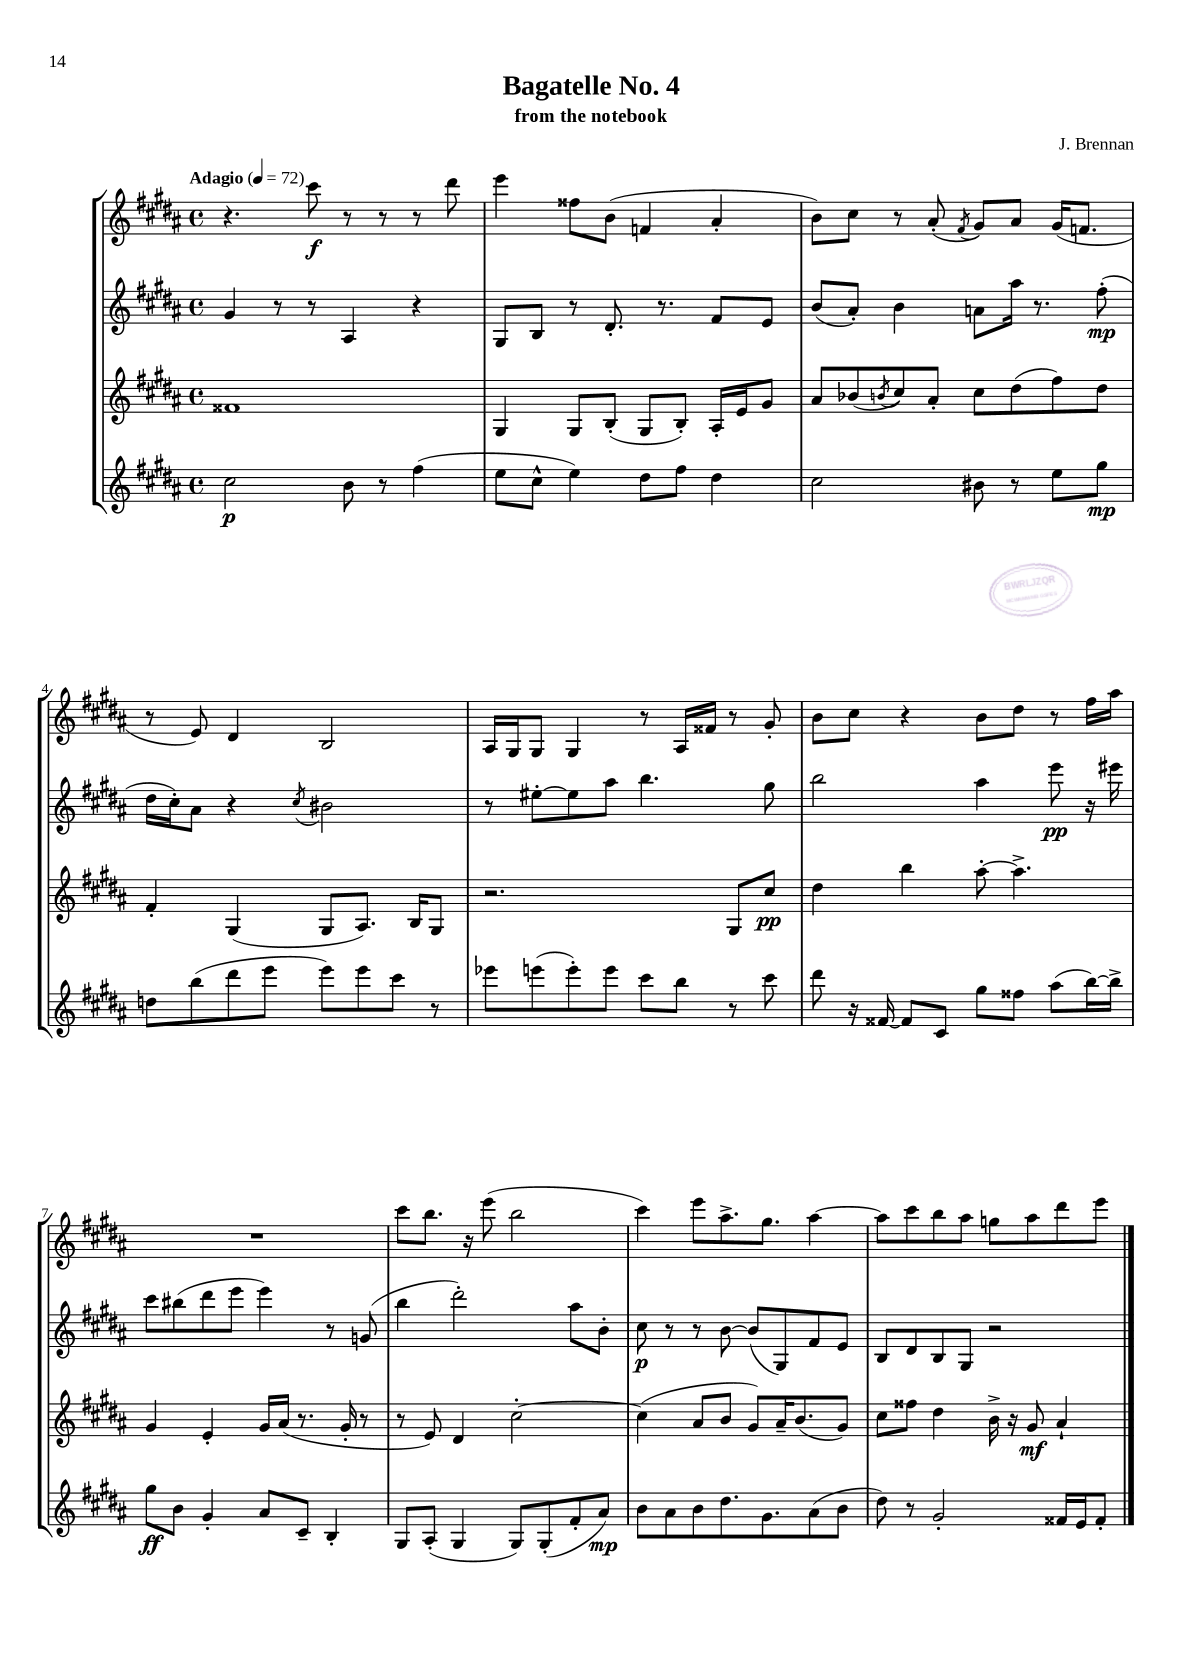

**kern	**kern	**kern	**kern
*staff4	*staff3	*staff2	*staff1
*clefG2	*clefG2	*clefG2	*clefG2
*k[f#c#g#d#a#]	*k[f#c#g#d#a#]	*k[f#c#g#d#a#]	*k[f#c#g#d#a#]
*M4/4	*M4/4	*M4/4	*M4/4
*met(c)	*met(c)	*met(c)	*met(c)
*MM72	*MM72	*MM72	*MM72
2cc#\	1f##	4g#/	4.r
.	.	8r	.
.	.	8r	8ccc#\
8b\	.	4A#/	8r
8r	.	.	8r
(4ff#\	.	4r	8r
.	.	.	8ddd#\
=	=	=	=
8ee\L	4G#/	8G#/L	4eee\
8cc#^^\J	.	8B/J	.
4ee\)	8G#/L	8r	8ff##\L
.	(8B'/J	8.d#'/	(8b\J
8dd#\L	8G#/L	.	4f/
.	.	8.r	.
8ff#\J	8B'/J)	.	.
4dd#\	16A#'/LL	8f#/L	4a#'/
.	16e/J	.	.
.	8g#/J	8e/J	.
=	=	=	=
2cc#\	8a#/L	(8b/L	8b\L)
.	(8b-/	8a#'/J)	8cc#\J
.	8qb/	.	.
.	8cc#/)	4b\	8r
.	8a#'/J	.	(8a#'/
.	.	.	8qf#/
8b#\	8cc#\L	8a\L	8g#/L)
8r	(8dd#\	16aa#\Jk	8a#/J
.	.	8.r	.
8ee\L	8ff#\)	.	(16g#/LK
.	.	.	8.f/J
8gg#\J	8dd#\J	(8ff#'\	.
=	=	=	=
8dd\L	4f#'/	16dd#\LL	8r
.	.	16cc#'\J)	.
(8bb\	.	8a#\J	8e/)
8ddd#\	(4G#/	4r	4d#/
8eee\J	.	.	.
.	.	8qcc#/	.
8eee\L)	8G#/L	2b#\	2B/
8eee\	8.A#/J)	.	.
8ccc#\J	.	.	.
.	16B/LK	.	.
8r	8G#/J	.	.
=	=	=	=
8eee-\L	2.r	8r	16A#/LL
.	.	.	16G#/J
(8eee\	.	[8ee#'\L	8G#/J
8eee'\)	.	8ee#\]	4G#/
8eee\J	.	8aa#\J	.
8ccc#\L	.	4.bb\	8r
8bb\J	.	.	16A#/LL
.	.	.	16f##/JJ
8r	8G#/L	.	8r
8ccc#\	8cc#/J	8gg#\	8g#'/
=	=	=	=
8ddd#\	4dd#\	2bb\	8b\L
16r	.	.	8cc#\J
[16f##/	.	.	.
8f##/]L	4bb\	.	4r
8c#/J	.	.	.
8gg#\L	[8aa#'\	4aa#\	8b\L
8ff##\J	4.aa#^\]	.	8dd#\J
(8aa#\L	.	8eee\	8r
[16bb\L)	.	16r	16ff#\LL
16bb^\]JJ	.	16eee#\	16aa#\JJ
=	=	=	=
8gg#\L	4g#/	8ccc#\L	1r
8b\J	.	(8bb#\	.
4g#'/	4e'/	8ddd#\	.
.	.	8eee\J	.
8a#/L	16g#/LL	4eee\)	.
.	(16a#/JJ	.	.
8c#~/J	8.r	.	.
4B'/	.	8r	.
.	16g#'/	.	.
.	8r	(8g/	.
=	=	=	=
8G#/L	8r	4bb\	8ccc#\L
(8A#'/J	8e/)	.	8.bb\J
4G#/	4d#/	2ddd#'\)	.
.	.	.	16r
.	.	.	(8eee\
8G#/L)	[2cc#'\	.	2bb\
(8G#'/	.	.	.
8f#'/	.	8aa#\L	.
8a#/J)	.	8b'\J	.
=	=	=	=
8b\L	(4cc#\]	8cc#\	4ccc#\)
8a#\	.	8r	.
8b\	8a#/L	8r	8eee\L
8.dd#\	8b/J	[8b\	8.aa#^\
.	8g#/L)	(8b/]L	.
8.g#\	.	.	8.gg#\J
.	16a#~/K	8G#/)	.
.	(8.b/	.	.
(8a#\	.	8f#/	[4aa#\
8b\J	8g#/J)	8e/J	.
=	=	=	=
8dd#\)	8cc#\L	8B/L	8aa#\]L
8r	8ff##\J	8d#/	8ccc#\
2g#'/	4dd#\	8B/	8bb\
.	.	8G#/J	8aa#\J
.	16b^\	2r	8gg\L
.	16r	.	.
.	8g#/	.	8aa#\
16f##/LL	4a#`/	.	8ddd#\
16e/J	.	.	.
8f##'/J	.	.	8eee\J
==	==	==	==
*-	*-	*-	*-
